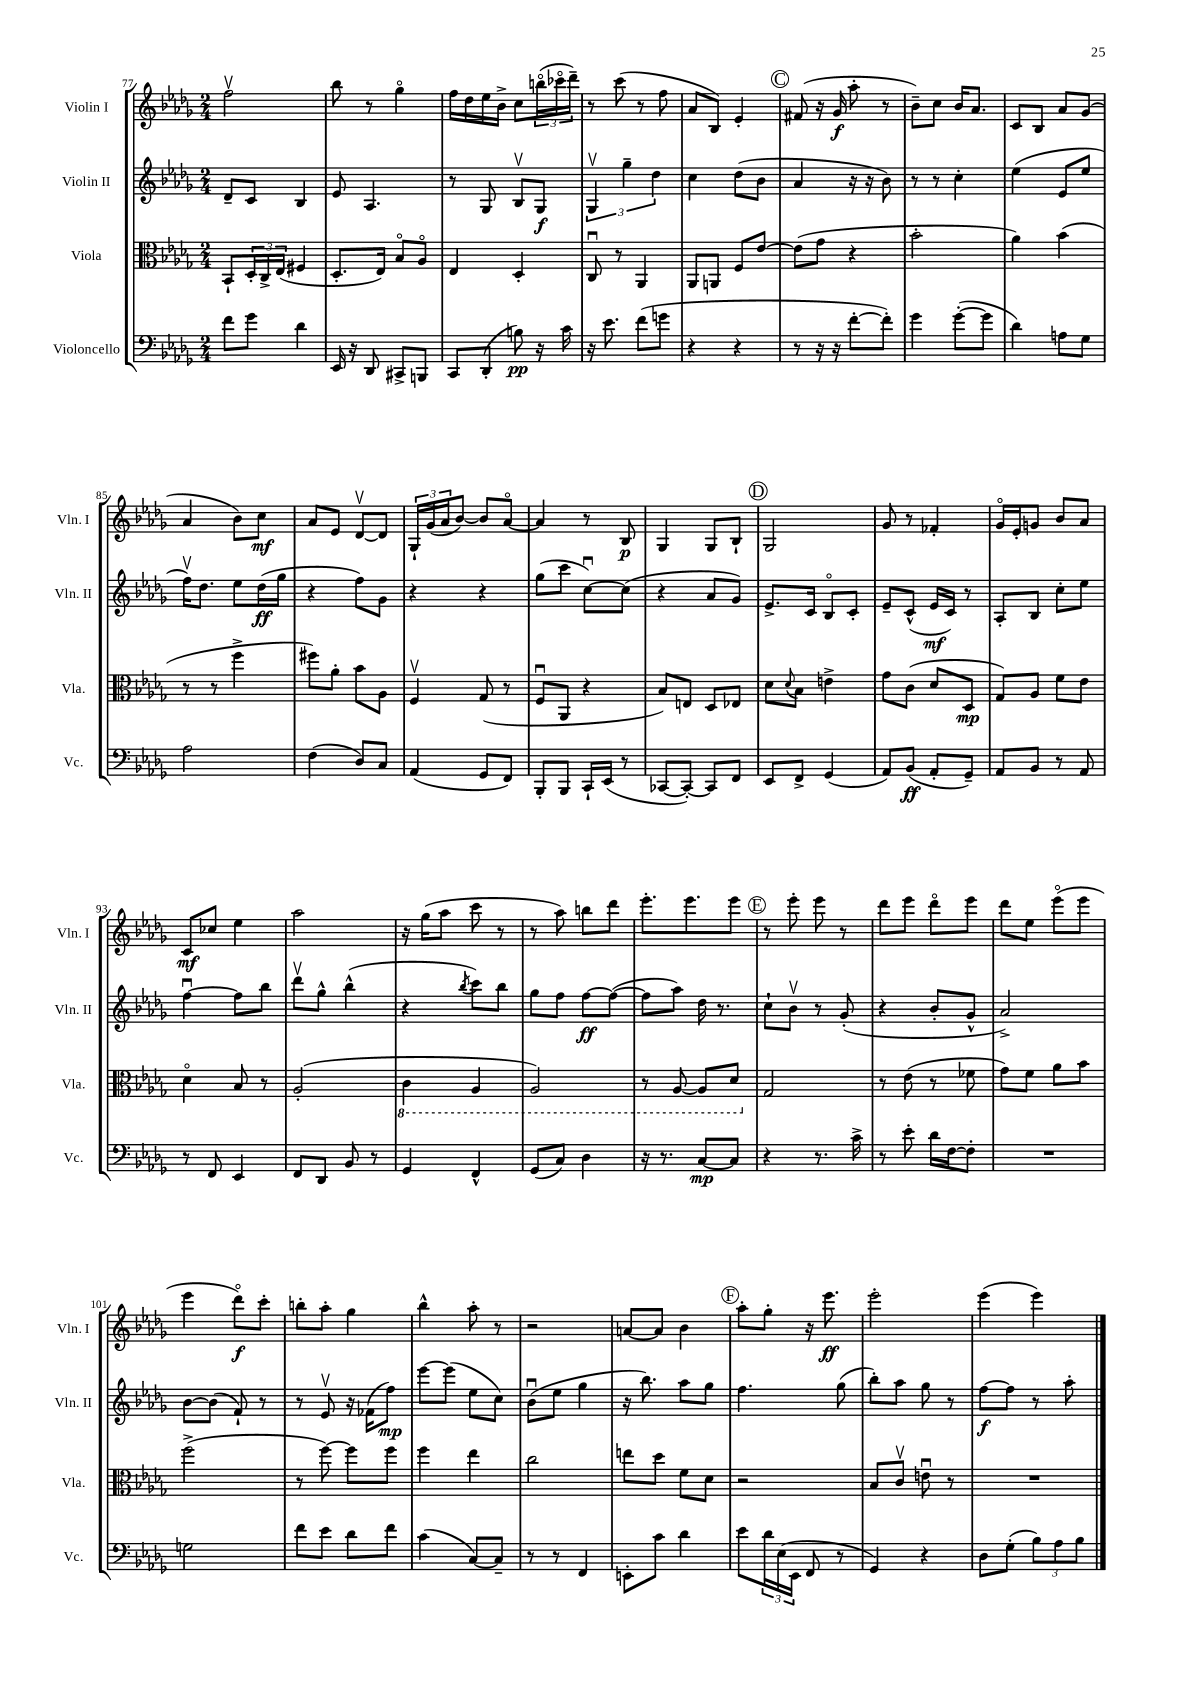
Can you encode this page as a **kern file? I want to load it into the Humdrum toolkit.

**kern	**dynam	**kern	**dynam	**kern	**dynam	**kern	**dynam
*part4	*part4	*part3	*part3	*part2	*part2	*part1	*part1
*staff4	*staff4	*staff3	*staff3	*staff2	*staff2	*staff1	*staff1
*I"Violoncello	*	*I"Viola	*	*I"Violin II	*	*I"Violin I	*
*I'Vc.	*	*I'Vla.	*	*I'Vln. II	*	*I'Vln. I	*
*clefF4	*	*clefC3	*	*clefG2	*	*clefG2	*
*k[b-e-a-d-g-]	*	*k[b-e-a-d-g-]	*	*k[b-e-a-d-g-]	*	*k[b-e-a-d-g-]	*
*M2/4	*	*M2/4	*	*M2/4	*	*M2/4	*
=77	=77	=77	=77	=77	=77	=77	=77
8f\L	.	8BB-`/L	.	8d-~/L	.	2ffv\	.
8g-\J	.	24D-'/L	.	8c/J	.	.	.
.	.	24C^/	.	.	.	.	.
.	.	(24E-/JJ	.	.	.	.	.
4d-\	.	4F#X/	.	4B-/	.	.	.
=78	=78	=78	=78	=78	=78	=78	=78
16EE-/	.	8.D-'/L	.	8e-/	.	8bb-\	.
16r	.	.	.	.	.	.	.
8DD-/	.	.	.	4.A-/	.	8r	.
.	.	16E-/Jk)	.	.	.	.	.
8CC#X^/L	.	8B-/L	.	.	.	4gg-\	.
8BBBn/J	.	8A-/J	.	.	.	.	.
=79	=79	=79	=79	=79	=79	=79	=79
8CC/L	.	4E-/	.	8r	.	16ff\LL	.
.	.	.	.	.	.	16dd-\	.
(8DD-'/J	.	.	.	8G-/	.	16ee-\	.
.	.	.	.	.	.	16b-^\JJ	.
8Bn\)	pp	4D-'/	.	8B-v/L	.	8cc\L	.
16r	.	.	.	8G-/J	f	(24bbn\L	.
.	.	.	.	.	.	24ccc-X\	.
16c\	.	.	.	.	.	.	.
.	.	.	.	.	.	24ddd-~\JJ)	.
=80	=80	=80	=80	=80	=80	=80	=80
16r	.	8Cu/	.	6G-v/	.	8r	.
8.e-\	.	.	.	.	.	.	.
.	.	8r	.	.	.	(8ccc\	.
.	.	.	.	6gg-~\	.	.	.
(8f\L	.	4AA-/	.	.	.	8r	.
.	.	.	.	6dd-\	.	.	.
8gn\J	.	.	.	.	.	8ff\	.
=81	=81	=81	=81	=81	=81	=81	=81
4r	.	8AA-/L	.	4cc\	.	8a-/L	.
.	.	8AAn/J	.	.	.	8B-/J)	.
4r	.	8F/L	.	(8dd-\L	.	4e-'/	.
.	.	[8e-/J	.	8b-\J	.	.	.
!!LO:REH:place=s1:t=C
=82	=82	=82	=82	=82	=82	=82	=82
8r	.	(8e-\L]	.	4a-/	.	(8f#X/	.
16r	.	8g-\J	.	.	.	16r	.
16r	.	.	.	.	.	16g-/	f
[8f'\L	.	4r	.	16r	.	8aa-'\	.
.	.	.	.	16r	.	.	.
8f'\J])	.	.	.	8b-\)	.	8r	.
=83	=83	=83	=83	=83	=83	=83	=83
4g-\	.	2b-'\	.	8r	.	8b-~\L)	.
.	.	.	.	8r	.	8cc\J	.
([8g-'\L	.	.	.	4cc'\	.	16b-/KL	.
.	.	.	.	.	.	8.a-/J	.
8g-\J]	.	.	.	.	.	.	.
=84	=84	=84	=84	=84	=84	=84	=84
4d-\)	.	4a-\)	.	(4ee-\	.	8c/L	.
.	.	.	.	.	.	8B-/J	.
8An\L	.	(4b-\	.	8e-/L	.	8a-/L	.
8G-\J	.	.	.	8ee-/J	.	(8g-/J	.
!!LO:LB:g=z
=85	=85	=85	=85	=85	=85	=85	=85
2A-\	.	8r	.	16ffv\KL)	.	4a-/	.
.	.	.	.	8.dd-\J	.	.	.
.	.	8r	.	.	.	.	.
.	.	4ff^\	.	8ee-\L	.	8b-\L)	.
.	.	.	.	(16dd-\L	ff	8cc\J	mf
.	.	.	.	16gg-\JJ	.	.	.
=86	=86	=86	=86	=86	=86	=86	=86
(4F\	.	8ff#X\L)	.	4r	.	8a-/L	.
.	.	8a-'\J	.	.	.	8e-/J	.
8D-/L)	.	8b-\L	.	8ff\L)	.	[8d-v/L	.
8C/J	.	8A-\J	.	8g-\J	.	8d-/J]	.
=87	=87	=87	=87	=87	=87	=87	=87
(4AA-/	.	4Fv/	.	4r	.	24G-`/LL	.
.	.	.	.	.	.	(24g-/	.
.	.	.	.	.	.	24a-/J	.
.	.	.	.	.	.	[8b-/J)	.
8GG-/L	.	(8G-/	.	4r	.	8b-/L]	.
8FF/J)	.	8r	.	.	.	[8a-/J	.
=88	=88	=88	=88	=88	=88	=88	=88
8BBB-'/L	.	8Fu/L	.	(8gg-\L	.	4a-/]	.
8BBB-/J	.	8AA-/J	.	8ccc\J	.	.	.
16CC`/LL	.	4r	.	[8ccu\L)	.	8r	.
(16EE-/JJ	.	.	.	.	.	.	.
8r	.	.	.	(8cc\J]	.	8B-/	p
=89	=89	=89	=89	=89	=89	=89	=89
[8CC-X/L	.	8B-/L)	.	4r	.	4G-/	.
8CC-'/J_)	.	8En/J	.	.	.	.	.
8CC-/L]	.	8D-/L	.	8a-/L	.	8G-/L	.
8FF/J	.	8E-X/J	.	8g-/J)	.	8B-`/J	.
!!LO:REH:place=s1:t=D
=90	=90	=90	=90	=90	=90	=90	=90
8EE-/L	.	8d-\L	.	8.e-^/L	.	2G-/	.
.	.	8qqd-/	.	.	.	.	.
8FF^/J	.	8B-\J	.	.	.	.	.
.	.	.	.	16c/Jk	.	.	.
(4GG-/	.	4en^\	.	8B-/L	.	.	.
.	.	.	.	8c'/J	.	.	.
=91	=91	=91	=91	=91	=91	=91	=91
8AA-/L)	.	8g-\L	.	8e-~/L	.	8g-/	.
(8BB-/J	ff	(8c\J	.	(8c^^/J	.	8r	.
8AA-'/L	.	8d-/L	.	16e-/LL	mf	4f-X'/	.
.	.	.	.	16c/JJ)	.	.	.
8GG-~/J)	.	8D-/J	mp	8r	.	.	.
=92	=92	=92	=92	=92	=92	=92	=92
8AA-/L	.	8G-/L)	.	8A-'/L	.	16g-/LL	.
.	.	.	.	.	.	16e-'/J	.
8BB-/J	.	8A-/J	.	8B-/J	.	8gn/J	.
8r	.	8f\L	.	8cc'\L	.	8b-/L	.
8AA-/	.	8e-\J	.	8ee-\J	.	8a-/J	.
!!LO:LB:g=z
=93	=93	=93	=93	=93	=93	=93	=93
8r	.	4d-\	.	[4ffu\	.	8c/L	mf
8FF/	.	.	.	.	.	8cc-X/J	.
4EE-/	.	8B-/	.	8ff\L]	.	4ee-\	.
.	.	8r	.	8bb-\J	.	.	.
=94	=94	=94	=94	=94	=94	=94	=94
8FF/L	.	(2A-'/	.	8ddd-v\L	.	2aa-\	.
8DD-/J	.	.	.	8gg-^^\J	.	.	.
8BB-/	.	.	.	(4bb-^^\	.	.	.
8r	.	.	.	.	.	.	.
=95	=95	=95	=95	=95	=95	=95	=95
*	*	*8ba	*	*	*	*	*
4GG-/	.	4C\	.	4r	.	16r	.
.	.	.	.	.	.	(16gg-\KL	.
.	.	.	.	.	.	8aa-\J	.
.	.	.	.	8qbb-/	.	.	.
4FF^^/	.	4AA-/	.	8ccc\L)	.	8ccc\	.
.	.	.	.	8bb-\J	.	8r	.
=96	=96	=96	=96	=96	=96	=96	=96
(8GG-/L	.	2AA-/)	.	8gg-\L	.	8r	.
8C/J)	.	.	.	8ff\J	.	8aa-\)	.
4D-\	.	.	.	[8ff\L	ff	8bbn\L	.
.	.	.	.	(8ff\J_	.	8ddd-\J	.
=97	=97	=97	=97	=97	=97	=97	=97
16r	.	8r	.	8ff\L]	.	8.eee-'\L	.
8.r	.	.	.	.	.	.	.
.	.	[8AA-/	.	8aa-\J)	.	.	.
.	.	.	.	.	.	8.eee-\	.
[8C/L	mp	8AA-/L]	.	16dd-\	.	.	.
.	.	.	.	8.r	.	.	.
8C/J]	.	8D-/J	.	.	.	8eee-\J	.
!!LO:REH:place=s1:t=E
=98	=98	=98	=98	=98	=98	=98	=98
*	*	*X8ba	*	*	*	*	*
4r	.	2G-/	.	8cc`\L	.	8r	.
.	.	.	.	8b-v\J	.	8eee-'\	.
8.r	.	.	.	8r	.	8eee-\	.
.	.	.	.	(8g-'/	.	8r	.
16c^\	.	.	.	.	.	.	.
=99	=99	=99	=99	=99	=99	=99	=99
8r	.	8r	.	4r	.	8ddd-\L	.
8e-'\	.	(8e-\	.	.	.	8eee-\J	.
16d-\LL	.	8r	.	8b-'/L	.	8ddd-\L	.
[16F\J	.	.	.	.	.	.	.
8F'\J]	.	8f-X\	.	8g-^^/J	.	8eee-\J	.
=100	=100	=100	=100	=100	=100	=100	=100
2r	.	8g-\L)	.	2a-^/)	.	8ddd-\L	.
.	.	8f\J	.	.	.	8ee-\J	.
.	.	8a-\L	.	.	.	(8eee-\L	.
.	.	8b-\J	.	.	.	8eee-\J	.
!!LO:LB:g=z
=101	=101	=101	=101	=101	=101	=101	=101
2Gn\	.	(2ff^\	.	[8b-\L	.	4eee-\	.
.	.	.	.	(8b-\J]	.	.	.
.	.	.	.	8f`/)	.	8ddd-\L)	f
.	.	.	.	8r	.	8ccc'\J	.
=102	=102	=102	=102	=102	=102	=102	=102
8f\L	.	8r	.	8r	.	8bbn'\L	.
8e-\J	.	[8ff\)	.	8e-v/	.	8aa-'\J	.
8d-\L	.	8ff\L]	.	16r	.	4gg-\	.
.	.	.	.	(16f-X\KL	.	.	.
8f\J	.	8ff\J	.	8ff\J)	mp	.	.
=103	=103	=103	=103	=103	=103	=103	=103
(4c\	.	4ff\	.	[8eee-\L	.	4bb-^^\	.
.	.	.	.	(8eee-\J]	.	.	.
[8C/L)	.	4ee-\	.	8ee-\L	.	8aa-'\	.
8C~/J]	.	.	.	8cc\J)	.	8r	.
=104	=104	=104	=104	=104	=104	=104	=104
8r	.	2cc\	.	(8b-u\L	.	2r	.
8r	.	.	.	8ee-\J	.	.	.
4FF/	.	.	.	4gg-\	.	.	.
=105	=105	=105	=105	=105	=105	=105	=105
8EEn'\L	.	8een\L	.	16r	.	[8an/L	.
.	.	.	.	8.bb-\)	.	.	.
8c\J	.	8dd-\J	.	.	.	8a/J]	.
4d-\	.	8f\L	.	8aa-\L	.	4b-\	.
.	.	8d-\J	.	8gg-\J	.	.	.
!!LO:REH:place=s1:t=F
=106	=106	=106	=106	=106	=106	=106	=106
8e-\L	.	2r	.	4.ff\	.	8aa-'\L	.
24d-\L	.	.	.	.	.	8gg-'\J	.
(24E-\	.	.	.	.	.	.	.
24EE-\JJ	.	.	.	.	.	.	.
8FF/	.	.	.	.	.	16r	.
.	.	.	.	.	.	8.eee-\	ff
8r	.	.	.	(8gg-\	.	.	.
=107	=107	=107	=107	=107	=107	=107	=107
4GG-/)	.	8B-/L	.	8bb-'\L)	.	2eee-'\	.
.	.	8cv/J	.	8aa-\J	.	.	.
4r	.	8enu\	.	8gg-\	.	.	.
.	.	8r	.	8r	.	.	.
=108	=108	=108	=108	=108	=108	=108	=108
8D-\L	.	2r	.	[8ff\L	f	(4eee-\	.
(8G-'\J	.	.	.	8ff\J]	.	.	.
12B-\L)	.	.	.	8r	.	4eee-\)	.
12A-\	.	.	.	.	.	.	.
.	.	.	.	8aa-'\	.	.	.
12B-\J	.	.	.	.	.	.	.
==	==	==	==	==	==	==	==
*-	*-	*-	*-	*-	*-	*-	*-
